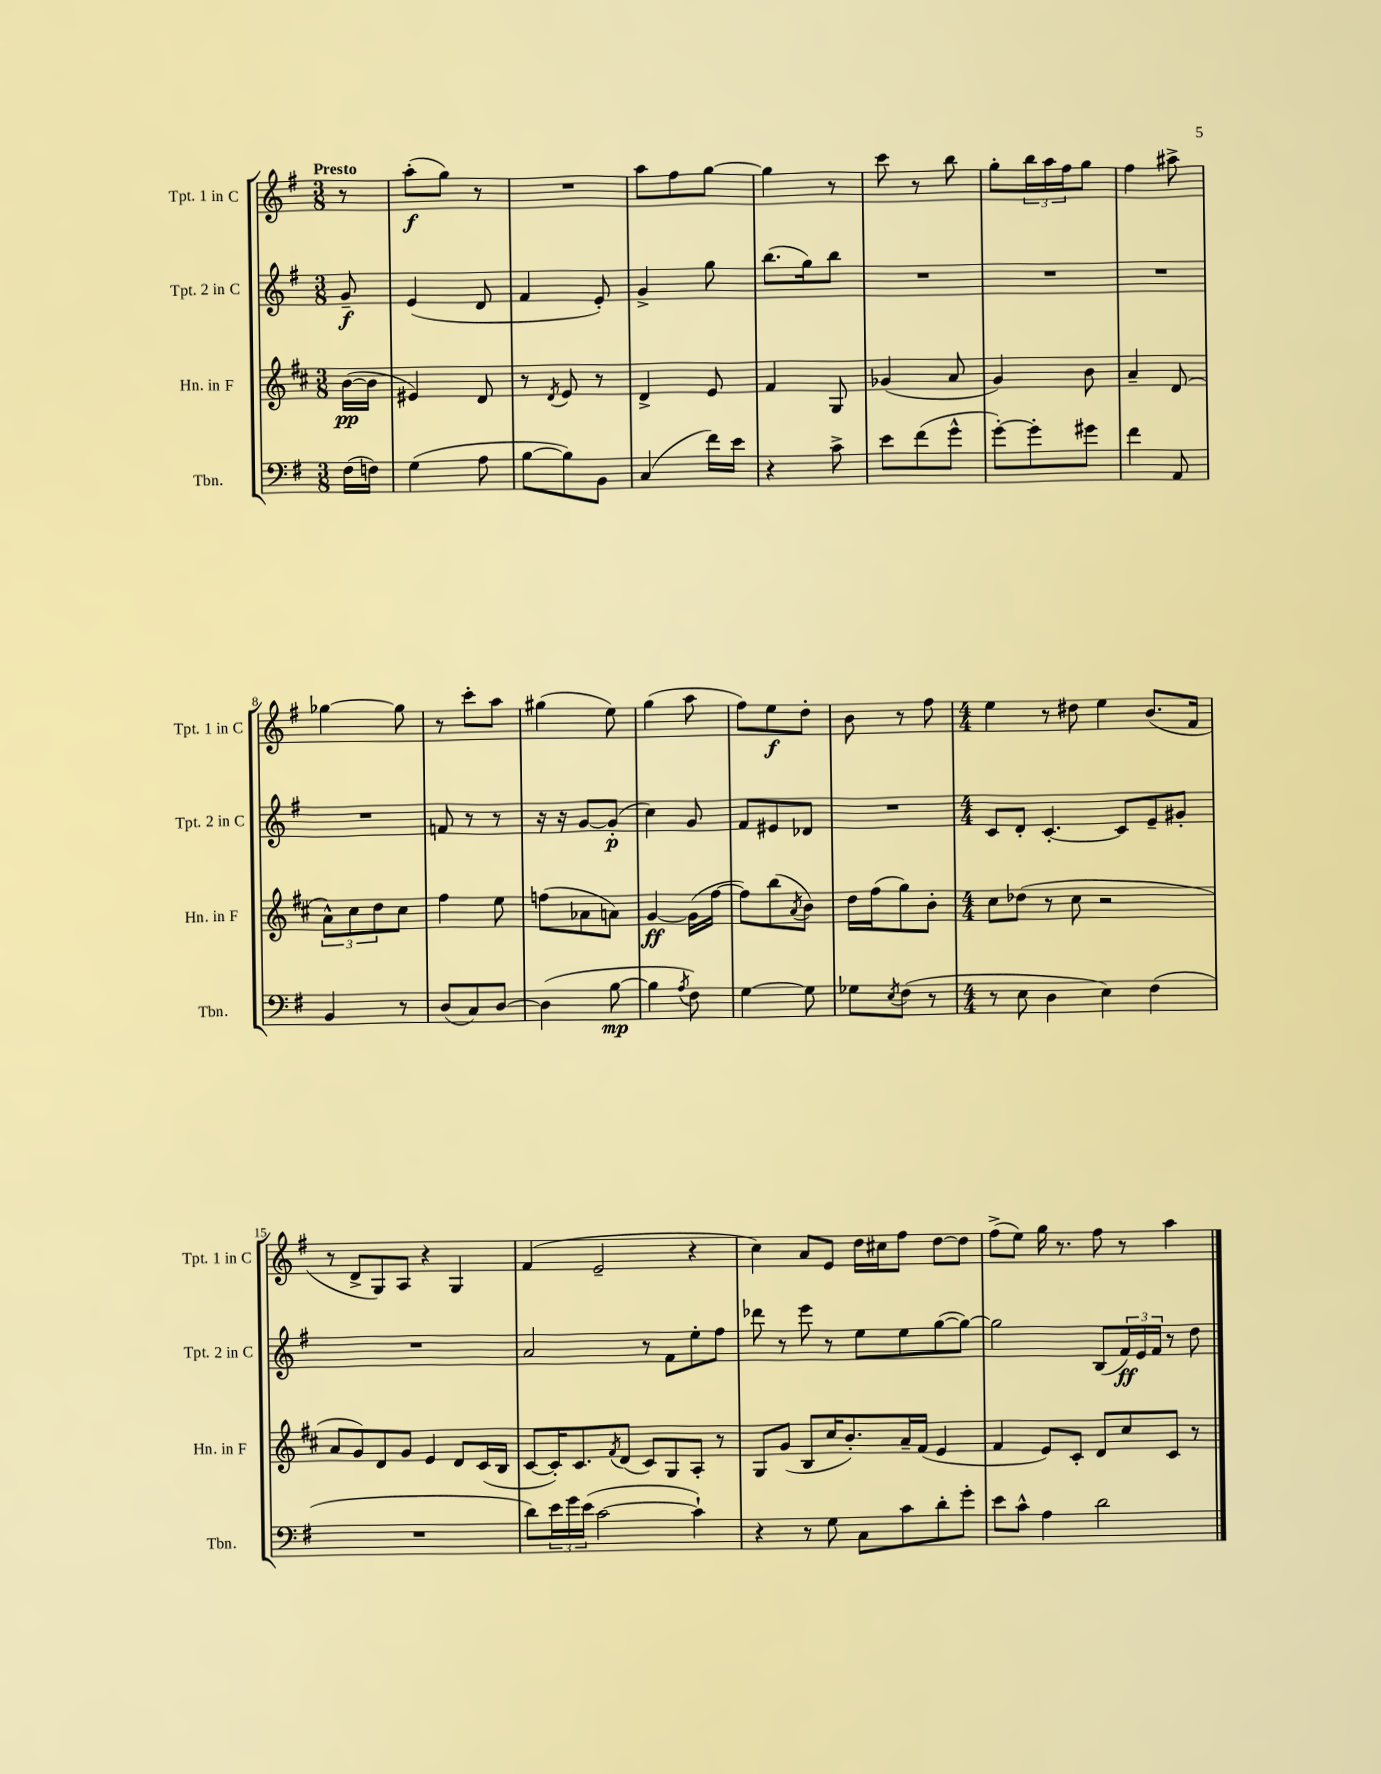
<<
\new StaffGroup <<
\new Staff = "s0" \with { instrumentName = "Tpt. 1 in C" shortInstrumentName = "Tpt. 1 in C" } {
    \clef treble \key g \major \numericTimeSignature \time 3/8 \partial 8 \tempo "Presto"
    r8 |
    a''8-.\f( g''8) r8 |
    R4. |
    a''8 fis''8 g''8~ |
    g''4 r8 |
    c'''8 r8 b''8 |
    g''8-. \tuplet 3/2 { b''16 a''16 fis''16 } g''8 |
    fis''4 ais''8-> |
    ges''4~ ges''8 |
    r8 c'''8-. a''8 |
    gis''4( e''8) |
    g''4( a''8 |
    fis''8) e''8\f d''8-. |
    b'8 r8 fis''8 |
    \numericTimeSignature \time 4/4 e''4 r8 dis''8 e''4 b'8.( fis'16 |
    r8 d'8-> g8) a8 r4 g4 |
    fis'4( e'2-- r4 |
    c''4) a'8 e'8 d''16 cis''16 fis''8 d''8~ d''8 |
    fis''8->( e''8) g''16 r8. fis''8 r8 a''4 \bar "|." |
}
\new Staff = "s1" \with { instrumentName = "Tpt. 2 in C" shortInstrumentName = "Tpt. 2 in C" } {
    \clef treble \key g \major \numericTimeSignature \time 3/8 \partial 8
    g'8--\f |
    e'4( d'8 |
    fis'4 e'8-.) |
    g'4-> g''8 |
    b''8.( g''16) b''8 |
    R4. |
    R4. |
    R4. |
    R4. |
    f'8 r8 r8 |
    r16 r16 g'8~ g'8-.\p( |
    c''4) g'8 |
    fis'8 eis'8 des'8 |
    R4. |
    \numericTimeSignature \time 4/4 c'8 d'8-. c'4.~-. c'8 e'8-- gis'8-. |
    R1 |
    a'2 r8 fis'8 e''8-. fis''8 |
    des'''8 r8 e'''8 r8 e''8 e''8 g''8~( g''8~) |
    g''2 b8( \tuplet 3/2 { fis'16\ff) e'16 fis'16 } r8 d''8 \bar "|." |
}
\new Staff = "s2" \with { instrumentName = "Hn. in F" shortInstrumentName = "Hn. in F" } {
    \clef treble \key d \major \numericTimeSignature \time 3/8 \partial 8
    b'16~\pp( b'16 |
    eis'4) d'8 |
    r8 \acciaccatura { d'8 } e'8 r8 |
    d'4-> e'8 |
    fis'4 g8 |
    ges'4( a'8 |
    g'4) b'8 |
    a'4-- d'8( |
    \tuplet 3/2 { a'8-^) cis''8 d''8 } cis''8 |
    fis''4 e''8 |
    f''8( aes'8 a'8) |
    g'4~\ff g'16( fis''16~ |
    fis''8) b''8( \acciaccatura { a'8 } b'8) |
    d''16 fis''16( g''8) b'8-. |
    \numericTimeSignature \time 4/4 cis''8 des''8( r8 cis''8 r2 |
    a'8 g'8) d'8 g'8 e'4 d'8 cis'16( b16 |
    cis'8~ cis'16-.) cis'8. \acciaccatura { fis'8 } d'8( cis'8) g8 a8-. r8 |
    g8 g'8( b8 cis''16 b'8.-.) a'16-- fis'16( e'4 |
    fis'4 e'8) cis'8-. d'8 cis''8 cis'8 r8 \bar "|." |
}
\new Staff = "s3" \with { instrumentName = "Tbn." shortInstrumentName = "Tbn." } {
    \clef bass \key g \major \numericTimeSignature \time 3/8 \partial 8
    fis16( f16) |
    g4( a8 |
    b8~ b8) b,8 |
    c4( fis'16) e'16 |
    r4 c'8-> |
    e'8 fis'8( g'8-^ |
    g'8~-.) g'8-. gis'8 |
    fis'4 a,8 |
    b,4 r8 |
    d8( c8) d8~ |
    d4( b8~\mp |
    b4 \acciaccatura { a8 } fis8) |
    g4~ g8 |
    ges8 \acciaccatura { e8 } fis8( r8 |
    \numericTimeSignature \time 4/4 r8 e8 d4 e4) fis4( |
    R1 |
    d'8) \tuplet 3/2 { e'16 g'16 e'16( } c'2~ c'4-!) |
    r4 r8 g8 c8 c'8 d'8-. g'8-. |
    e'8 c'8-^ a4 d'2 \bar "|." |
}
>>
>>
